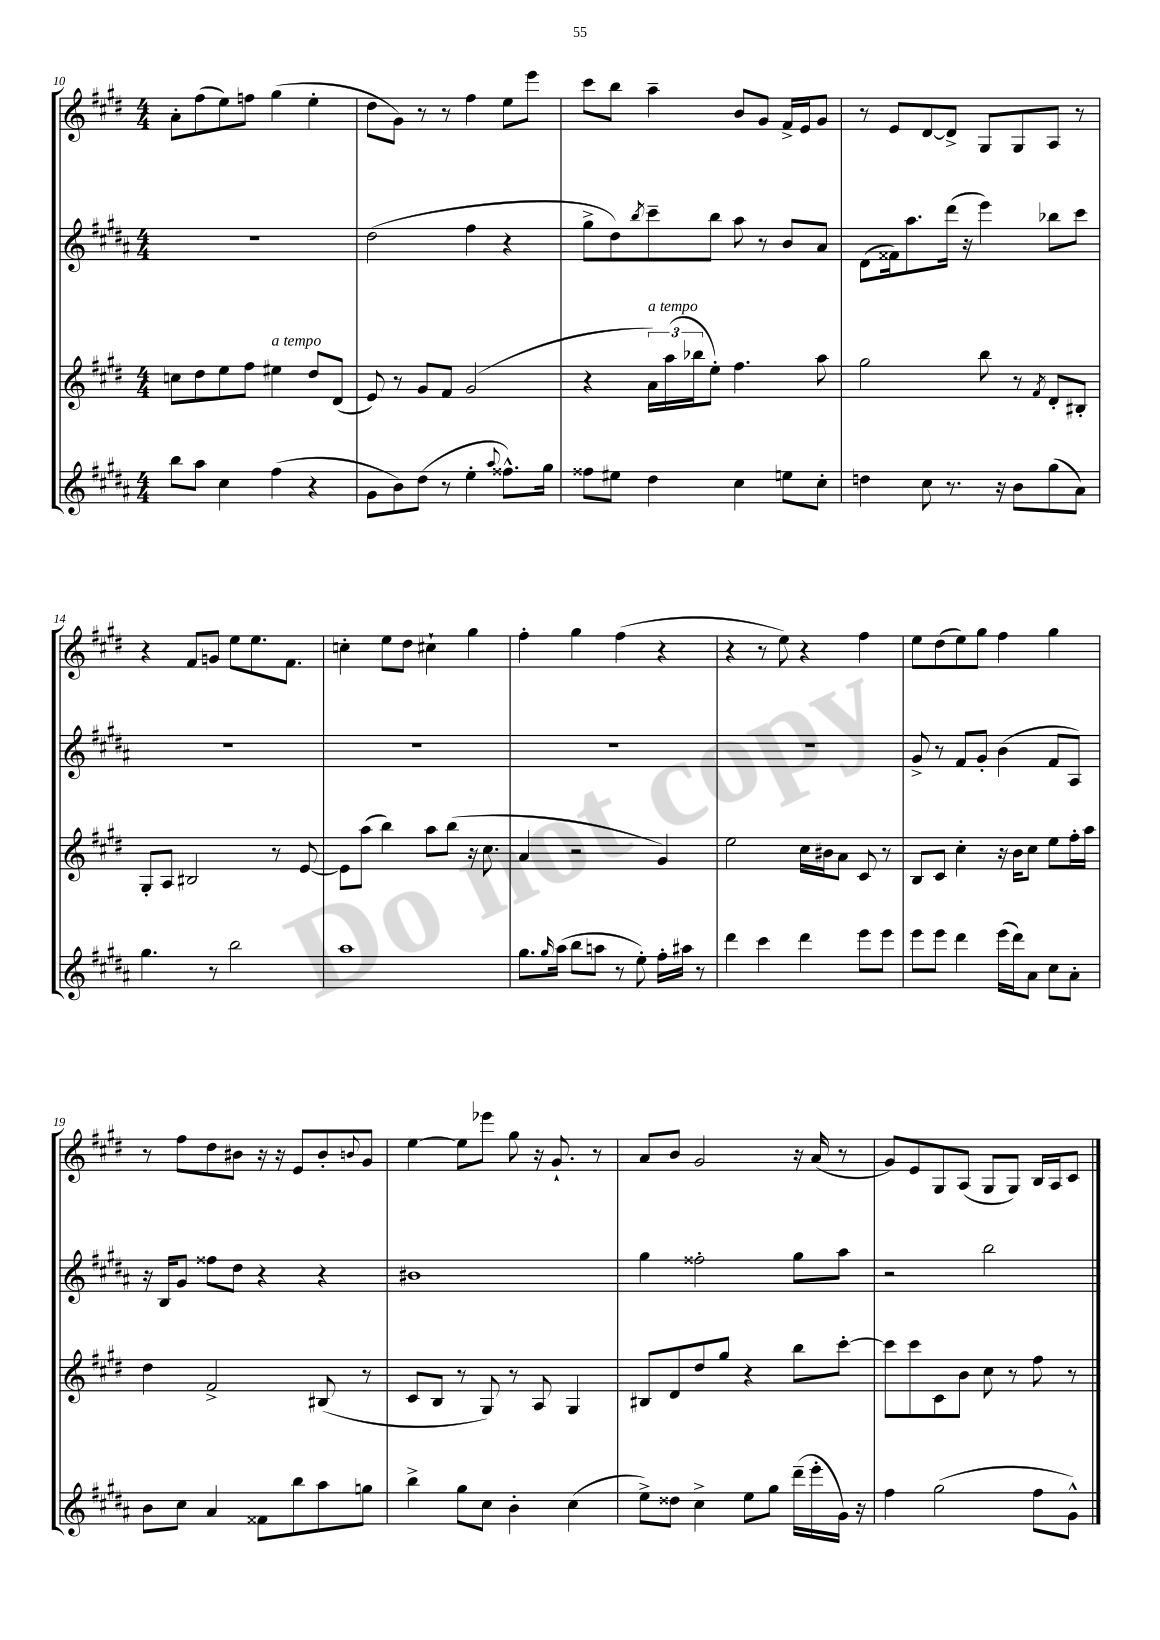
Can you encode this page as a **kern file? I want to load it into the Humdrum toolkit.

**kern	**kern	**kern	**kern
*staff4	*staff3	*staff2	*staff1
*clefG2	*clefG2	*clefG2	*clefG2
*k[f#c#g#d#a#]	*k[f#c#g#d#]	*k[f#c#g#d#a#]	*k[f#c#g#d#]
*M4/4	*M4/4	*M4/4	*M4/4
8bb\L	8cc\L	1r	8a'\L
8aa#\J	8dd#\	.	(8ff#\
4cc#\	8ee\	.	8ee\)
.	8ff#\J	.	8ff\J
(4ff#\	4ee#\	.	(4gg#\
4r	8dd#/L	.	4ee'\
.	(8d#/J	.	.
=	=	=	=
8g#\L	8e/)	(2dd#\	8dd#\L
8b\)	8r	.	8g#\J)
(8dd#\J	8g#/L	.	8r
8r	8f#/J	.	8r
4ee'\	(2g#/	4ff#\	4ff#\
8qqaa#/	.	.	.
8.ff##^^\L)	.	4r	8ee\L
.	.	.	8eee\J
16gg#\Jk	.	.	.
=	=	=	=
8ff##\L	4r	8gg#^\L	8ccc#\L
8ee#\J	.	8dd#\)	8bb\J
.	.	8qbb/	.
4dd#\	24a\LL)	8ccc#~\	4aa~\
.	(24aa\	.	.
.	24bb-\J	.	.
.	8ee'\J)	8bb\J	.
4cc#\	4.ff#\	8aa#\	8b/L
.	.	8r	8g#/J
8ee\L	.	8b/L	16f#^/LL
.	.	.	16e/J
8cc#'\J	8aa\	8a#/J	8g#/J
=	=	=	=
4dd\	2gg#\	(8d#\L	8r
.	.	16f##\k)	8e/L
.	.	8.aa#\	.
8cc#\	.	.	[8d#/
8.r	.	(16ddd#\Jk	8d#^/]J
.	.	16r	.
.	8bb\	4eee\)	8G#/L
16r	.	.	.
8b\L	8r	.	8G#/
.	8qf#/	.	.
(8gg#\	8d#'/L	8bb-\L	8A/J
8a#\J)	8B#'/J	8ccc#\J	8r
=	=	=	=
4.gg#\	8G#'/L	1r	4r
.	8A/J	.	.
.	2B#/	.	8f#/L
8r	.	.	8g/J
2bb\	.	.	8ee\L
.	.	.	8.ee\
.	8r	.	.
.	.	.	8.f#\J
.	[8e/	.	.
=	=	=	=
1aa#	8e\]L	1r	4cc'\
.	(8aa\J	.	.
.	4bb\)	.	8ee\L
.	.	.	8dd#\J
.	8aa\L	.	4cc#`\
.	(8bb\J	.	.
.	16r	.	4gg#\
.	8.cc#\	.	.
=	=	=	=
8.gg#\L	4a/	1r	4ff#'\
16qqgg#/	.	.	.
(16aa#\Jk	.	.	.
8bb\L	2r	.	4gg#\
8aa\J	.	.	.
8r	.	.	(4ff#\
8ee'\)	.	.	.
16ff#'\LL	4g#/)	.	4r
16aa#\JJ	.	.	.
8r	.	.	.
=	=	=	=
4ddd#\	2ee\	1r	4r
4ccc#\	.	.	8r
.	.	.	8ee\)
4ddd#\	16cc#\LL	.	4r
.	16b#\J	.	.
.	8a\J	.	.
8eee\L	8c#/	.	4ff#\
8eee\J	8r	.	.
=	=	=	=
8eee\L	8B/L	8g#^/	8ee\L
8eee\J	8c#/J	8r	(8dd#\
4ddd#\	4cc#'\	8f#/L	8ee\)
.	.	8g#'/J	8gg#\J
(16eee\LL	16r	(4b\	4ff#\
16ddd#\J)	16b\LK	.	.
8a#\J	8cc#\J	.	.
8cc#\L	8ee\L	8f#/L	4gg#\
8a#'\J	16ff#'\L	8A#/J)	.
.	16aa\JJ	.	.
=	=	=	=
8b\L	4dd#\	16r	8r
.	.	16B/LK	.
8cc#\J	.	8g#/J	8ff#\L
4a#/	2f#^/	8ff##\L	8dd#\
.	.	8dd#\J	8b#\J
8f##\L	.	4r	16r
.	.	.	16r
8bb\	.	.	8e/L
8aa#\	(8B#/	4r	8b#'/
.	.	.	8qqb/
8gg\J	8r	.	8g#/J
=	=	=	=
4bb^\	8c#/L	1b#	[4ee\
.	8B/J	.	.
8gg#\L	8r	.	8ee\]L
8cc#\J	8G#/)	.	8eee-\J
4b'\	8r	.	8gg#\
.	8A/	.	16r
.	.	.	8.g#`/
(4cc#\	4G#/	.	.
.	.	.	8r
=	=	=	=
8ee^\L)	8B#/L	4gg#\	8a/L
8dd##\J	8d#/	.	8b/J
4cc#^\	8dd#/	2ff##'\	2g#/
.	8gg#/J	.	.
8ee\L	4r	.	.
8gg#\J	.	.	.
(16ddd#~\LL	8bb\L	8gg#\L	16r
16eee'\	.	.	(16a/
16g#\JJ)	[8ccc#'\J	8aa#\J	8r
16r	.	.	.
=	=	=	=
4ff#\	8ccc#\]L	2r	8g#/L)
.	8ccc#\	.	8e/
(2gg#\	8c#\	.	8G#/
.	8b\J	.	(8A/J
.	8cc#\	2bb\	8G#/L
.	8r	.	8G#/J)
8ff#\L	8ff#\	.	16B/LL
.	.	.	16A/J
8g#^^\J)	8r	.	8c#/J
==	==	==	==
*-	*-	*-	*-
